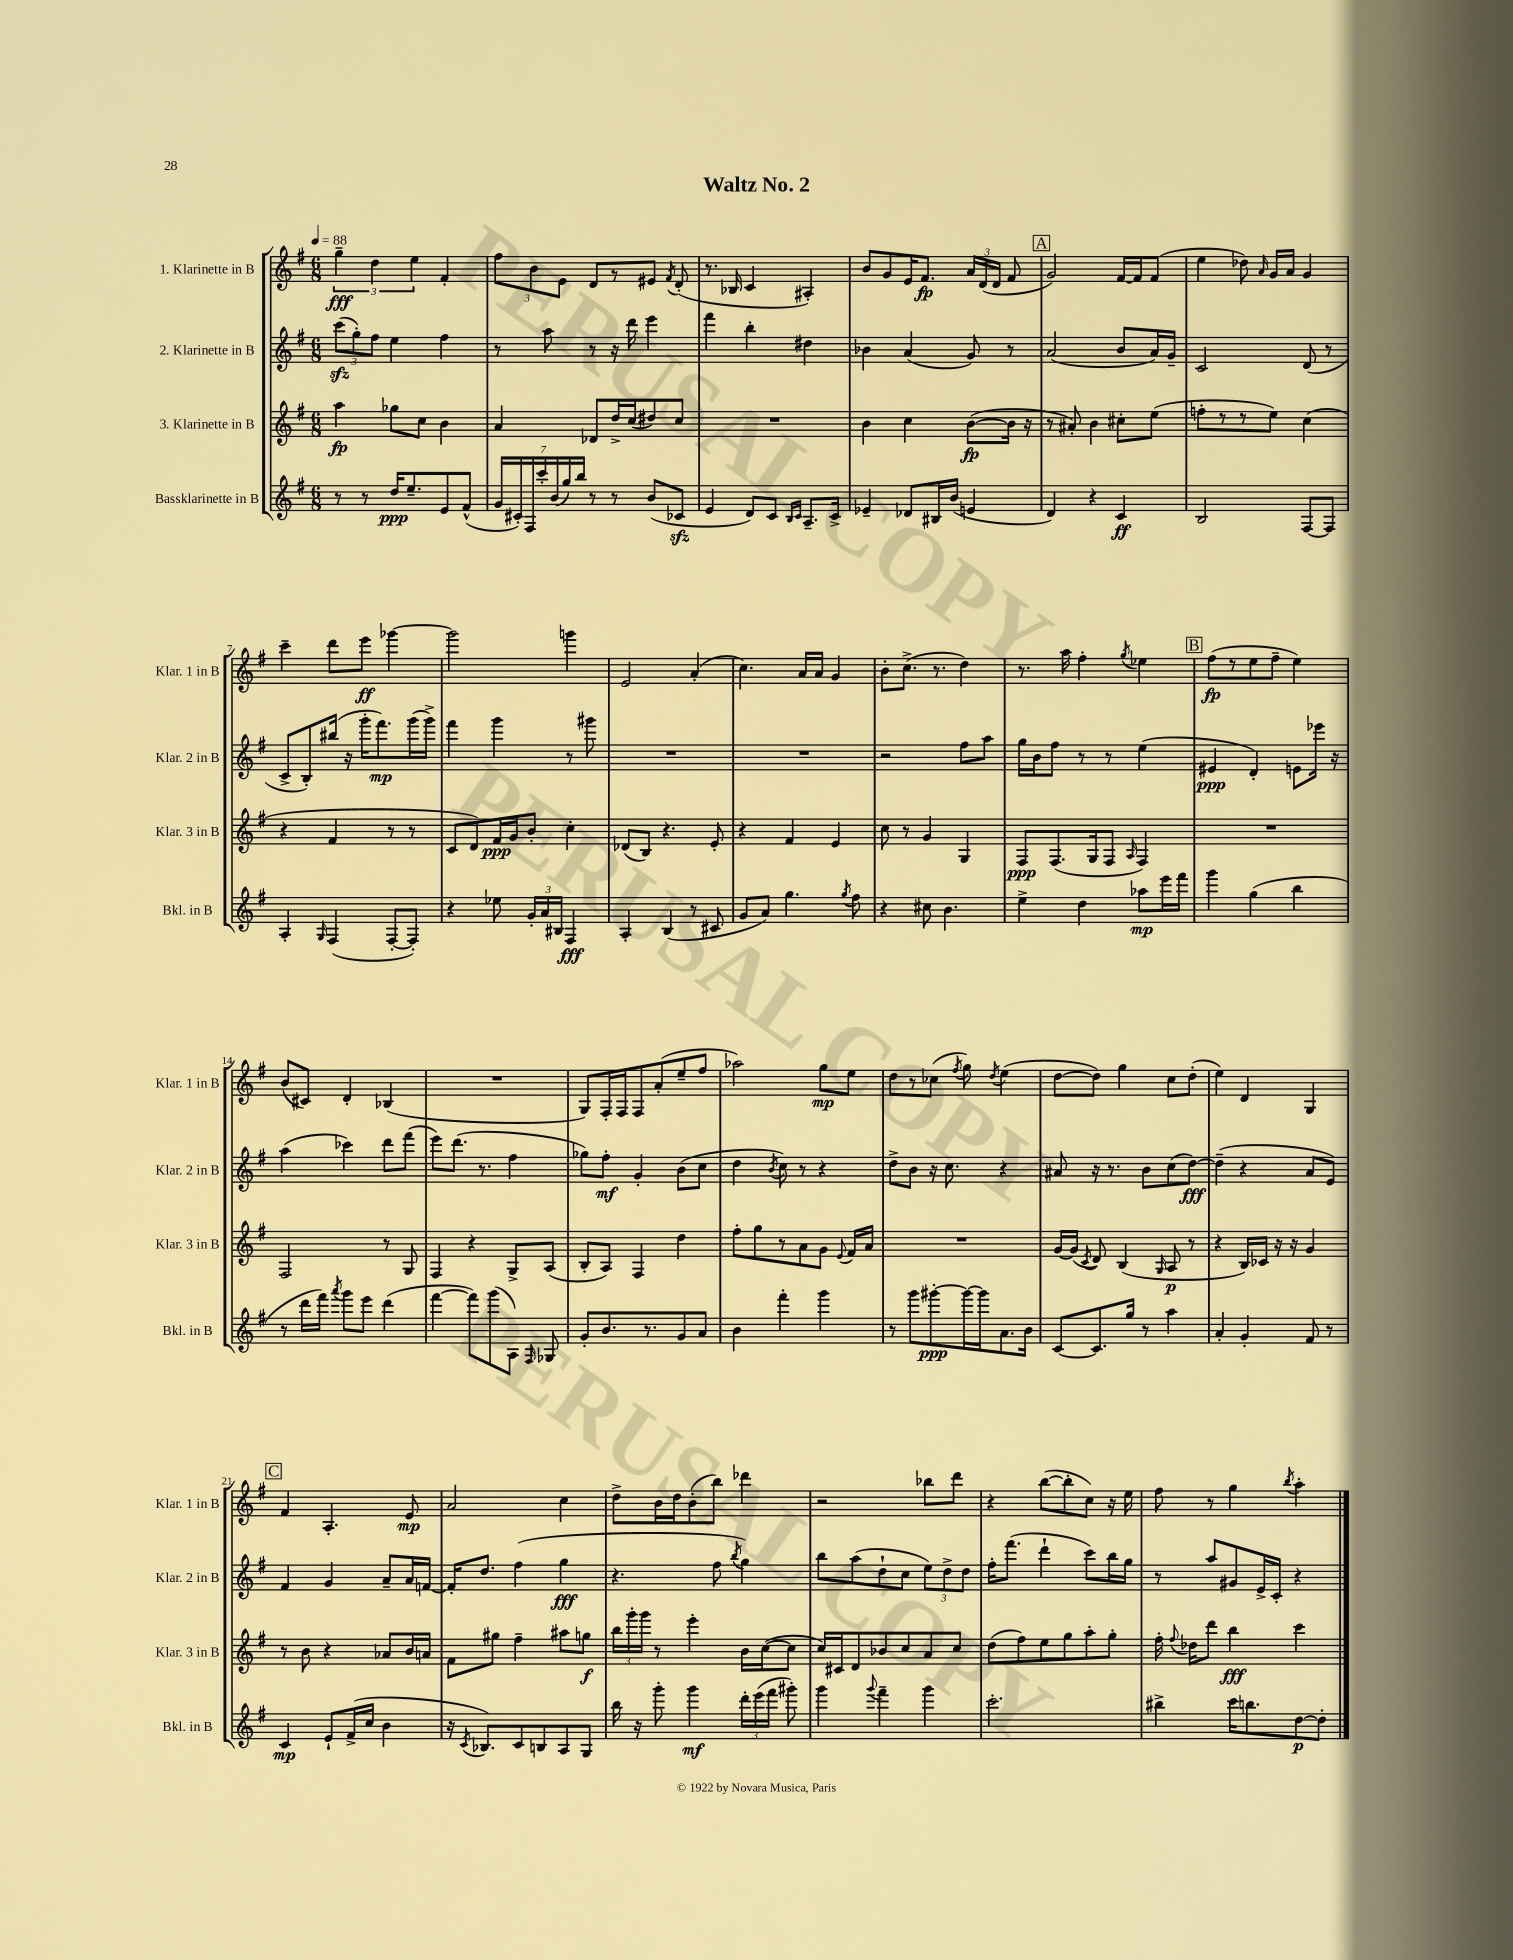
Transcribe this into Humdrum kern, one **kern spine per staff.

**kern	**dynam	**kern	**dynam	**kern	**dynam	**kern	**dynam
*part4	*part4	*part3	*part3	*part2	*part2	*part1	*part1
*staff4	*staff4	*staff3	*staff3	*staff2	*staff2	*staff1	*staff1
*I"Bassklarinette in B	*	*I"3. Klarinette in B	*	*I"2. Klarinette in B	*	*I"1. Klarinette in B	*
*I'Bkl. in B	*	*I'Klar. 3 in B	*	*I'Klar. 2 in B	*	*I'Klar. 1 in B	*
*clefG2	*	*clefG2	*	*clefG2	*	*clefG2	*
*k[f#]	*	*k[f#]	*	*k[f#]	*	*k[f#]	*
*M6/8	*	*M6/8	*	*M6/8	*	*M6/8	*
*MM88	*	*MM88	*	*MM88	*	*MM88	*
=1	=1	=1	=1	=1	=1	=1	=1
8r	.	4aa\	fp	(12ccczz\L	.	6gg~\	fff
.	.	.	.	12gg'\)	.	.	.
8r	.	.	.	.	.	.	.
.	.	.	.	12ff#\J	.	6dd\	.
16dd/KL	ppp	8gg-X\L	.	4ee\	.	.	.
8.ee~/	.	.	.	.	.	.	.
.	.	.	.	.	.	6ee\	.
.	.	8cc\J	.	.	.	.	.
8e/	.	4b\	.	4ff#\	.	4f#'/	.
(8f#^^/J	.	.	.	.	.	.	.
=2	=2	=2	=2	=2	=2	=2	=2
28g/LL	.	4a/	.	8r	.	12ff#\L	.
28c#X'/)	.	.	.	.	.	.	.
28F#/	.	.	.	.	.	.	.
.	.	.	.	.	.	12b\	.
28ccc'/	.	.	.	.	.	.	.
.	.	.	.	8aa\	.	.	.
(28b/	.	.	.	.	.	.	.
.	.	.	.	.	.	12e\J	.
28gg/)	.	.	.	.	.	.	.
28bb/JJ	.	.	.	.	.	.	.
8r	.	8d-X/L	.	8r	.	8d/L	.
8r	.	16dd^/L	.	16r	.	8r	.
.	.	(16cc/J	.	16ddd\	.	.	.
(8b/L	.	8dd#X/)	.	4eee\	.	8e#X/J	.
.	.	.	.	.	.	8qf#/	.
8c-Xzz/J	.	8cc/J	.	.	.	(8d'/	.
=3	=3	=3	=3	=3	=3	=3	=3
4e/	.	2.r	.	4fff#\	.	8.r	.
.	.	.	.	.	.	16B-X/	.
8d/L)	.	.	.	4bb'\	.	4c/	.
8c/J	.	.	.	.	.	.	.
16qqB/LL	.	.	.	.	.	.	.
16qqc/JJ	.	.	.	.	.	.	.
8.A~/L	.	.	.	4dd#X\	.	4A#X'/)	.
16c^/Jk	.	.	.	.	.	.	.
=4	=4	=4	=4	=4	=4	=4	=4
4e-X~/	.	4b\	.	4b-X\	.	8b/L	.
.	.	.	.	.	.	8g/	.
8d-X/L	.	4cc\	.	(4a/	.	16e/K	.
.	.	.	.	.	.	8.f#/J	fp
16B#X/L	.	.	.	.	.	.	.
(16b/JJ	.	.	.	.	.	.	.
4en/	.	([8b\L	fp	8g/)	.	24a/LL	.
.	.	.	.	.	.	(24d/	.
.	.	.	.	.	.	24d/JJ	.
.	.	16b\Jk]	.	8r	.	8f#/	.
.	.	16r	.	.	.	.	.
!!LO:REH:place=s1:t=A
=5	=5	=5	=5	=5	=5	=5	=5
4d/)	.	8r	.	(2a/	.	2g/)	.
.	.	8a#X'/)	.	.	.	.	.
4r	.	4b\	.	.	.	.	.
4c/	ff	8cc#X'\L	.	8b/L	.	[16f#/LL	.
.	.	.	.	.	.	16f#/J]	.
.	.	(8ee\J	.	16a/L)	.	(8f#/J	.
.	.	.	.	16g~/JJ	.	.	.
=6	=6	=6	=6	=6	=6	=6	=6
2B/	.	8ffn'\L	.	2c/	.	4ee\	.
.	.	8r	.	.	.	.	.
.	.	8r	.	.	.	8dd-X\)	.
.	.	.	.	.	.	16qqa/	.
.	.	8ee\J)	.	.	.	16g/LL	.
.	.	.	.	.	.	16a/JJ	.
[8F#/L	.	(4cc\	.	(8d/	.	4g/	.
8F#/J]	.	.	.	8r	.	.	.
!!LO:LB:g=z
=7	=7	=7	=7	=7	=7	=7	=7
4A'/	.	4r	.	8c^/L	.	4ccc~\	.
.	.	.	.	8B'/)	.	.	.
16qqG/	.	.	.	.	.	.	.
(4F#/	.	4f#/	.	(16bb#X/Jk	.	8ddd\L	.
.	.	.	.	16r	.	.	.
.	.	.	.	16ggg'\KL	.	8eee\J	ff
.	.	.	.	8.fff#\)	mp	.	.
[8F#'/L	.	8r	.	.	.	[4ggg-X\	.
8F#'/J])	.	8r	.	(16ggg\L	.	.	.
.	.	.	.	16ggg^\JJ)	.	.	.
=8	=8	=8	=8	=8	=8	=8	=8
4r	.	8c/L	.	4fff#\	.	2ggg-\]	.
.	.	8d/)	.	.	.	.	.
8ee-X\	.	16f#/L	ppp	4ggg\	.	.	.
.	.	16g/J	.	.	.	.	.
24g'/LL	.	8b'/J	.	.	.	.	.
24a/	.	.	.	.	.	.	.
24B#X/JJ	.	.	.	.	.	.	.
4F#/	fff	4cc'\	.	8r	.	4gggn\	.
.	.	.	.	8ggg#X\	.	.	.
=9	=9	=9	=9	=9	=9	=9	=9
4A'/	.	(8d-X/L	.	2.r	.	2e/	.
.	.	8B/J)	.	.	.	.	.
(4B/	.	4.r	.	.	.	.	.
8r	.	.	.	.	.	(4a'/	.
8c#X/	.	8e'/	.	.	.	.	.
=10	=10	=10	=10	=10	=10	=10	=10
8g/L	.	4r	.	2.r	.	4.cc\)	.
8a/J)	.	.	.	.	.	.	.
4.gg\	.	4f#/	.	.	.	.	.
.	.	.	.	.	.	16a/LL	.
.	.	.	.	.	.	16a/JJ	.
.	.	4e/	.	.	.	4g/	.
8qgg/	.	.	.	.	.	.	.
8ff#\	.	.	.	.	.	.	.
=11	=11	=11	=11	=11	=11	=11	=11
4r	.	8cc\	.	2r	.	8b'\L	.
.	.	8r	.	.	.	(8.cc^\J	.
8cc#X\	.	4g/	.	.	.	.	.
.	.	.	.	.	.	8.r	.
4.b\	.	.	.	.	.	.	.
.	.	4G/	.	8ff#\L	.	4dd\)	.
.	.	.	.	8aa\J	.	.	.
=12	=12	=12	=12	=12	=12	=12	=12
4ee^\	.	8F#/L	ppp	16gg\LL	.	8.r	.
.	.	.	.	16b\J	.	.	.
.	.	(8.F#/	.	8ff#\J	.	.	.
.	.	.	.	.	.	16aa\	.
4dd\	.	.	.	8r	.	4ff#'\	.
.	.	16G/k	.	.	.	.	.
.	.	8F#/J	.	8r	.	.	.
.	.	16qqA/	.	.	.	8qgg/	.
8aa-X\L	mp	4F#/)	.	(4ee\	.	4ee-X\	.
16eee\L	.	.	.	.	.	.	.
16fff#\JJ	.	.	.	.	.	.	.
!!LO:REH:place=s1:t=B
=13	=13	=13	=13	=13	=13	=13	=13
4ggg\	.	2.r	.	4e#X/	ppp	(8ff#\L	fp
.	.	.	.	.	.	8r	.
(4gg\	.	.	.	4d'/)	.	8ee\	.
.	.	.	.	.	.	8ff#~\J	.
4bb\	.	.	.	8en\L	.	4ee\)	.
.	.	.	.	16eee-X\Jk	.	.	.
.	.	.	.	16r	.	.	.
!!LO:LB:g=z
=14	=14	=14	=14	=14	=14	=14	=14
8r	.	2F#/	.	(4aa\	.	(8b/L	.
16ddd\LL	.	.	.	.	.	8c#X/J)	.
16fff#\JJ)	.	.	.	.	.	.	.
8qaaa/	.	.	.	.	.	.	.
8ggg\L	.	.	.	4ccc-X\)	.	4d'/	.
8eee\J	.	.	.	.	.	.	.
(4ddd\	.	8r	.	8ddd\L	.	(4B-X/	.
.	.	8G/	.	(8fff#\J	.	.	.
=15	=15	=15	=15	=15	=15	=15	=15
[4fff#\	.	4F#/	.	8eee\L)	.	2.r	.
.	.	.	.	(8.ddd\J	.	.	.
8fff#\L])	.	4r	.	.	.	.	.
.	.	.	.	8.r	.	.	.
(8ggg\	.	.	.	.	.	.	.
8A\J)	.	8G^/L	.	4ff#\	.	.	.
16qqF#/	.	.	.	.	.	.	.
8G-X/	.	(8A/J	.	.	.	.	.
=16	=16	=16	=16	=16	=16	=16	=16
8g'/L	.	8B'/L	.	8gg-X\L)	.	8G/L)	.
8.b/	.	8A/J)	.	8ff#'\J	mf	16F#'/L	.
.	.	.	.	.	.	16F#/J	.
.	.	4F#/	.	4g'/	.	8F#/	.
8.r	.	.	.	.	.	.	.
.	.	.	.	.	.	(8a'/	.
8g/	.	4dd\	.	(8b\L	.	8ee~/	.
8a/J	.	.	.	8cc\J	.	8ff#/J	.
=17	=17	=17	=17	=17	=17	=17	=17
4b\	.	8ff#'\L	.	4dd\	.	2aa-X\)	.
.	.	8gg\	.	.	.	.	.
.	.	.	.	8qb/	.	.	.
4fff#'\	.	8r	.	8cc\)	.	.	.
.	.	8a\	.	8r	.	.	.
4ggg\	.	8g\J	.	4r	.	8gg\L	mp
.	.	8qqe/	.	.	.	.	.
.	.	16f#/LL	.	.	.	8ee\J	.
.	.	16a/JJ	.	.	.	.	.
=18	=18	=18	=18	=18	=18	=18	=18
8r	.	2.r	.	8dd^\L	.	8dd\L	.
8ggg\L	.	.	.	8b\J	.	8r	.
[8ggg#X'\	ppp	.	.	16r	.	(8cc-X\J	.
.	.	.	.	8.cc\	.	.	.
.	.	.	.	.	.	8qff#/	.
16ggg#\L_	.	.	.	.	.	8gg\)	.
16ggg#\J]	.	.	.	.	.	.	.
.	.	.	.	.	.	8qdd/	.
8.a\	.	.	.	4r	.	(4ee\	.
16b\Jk	.	.	.	.	.	.	.
=19	=19	=19	=19	=19	=19	=19	=19
[8c/L	.	[16g/LL	.	8a#X/	.	[8dd\L	.
.	.	(16g/JJ]	.	.	.	.	.
.	.	8qc/	.	.	.	.	.
8.c/]	.	8d/)	.	16r	.	8dd\J])	.
.	.	.	.	8.r	.	.	.
.	.	(4B/	.	.	.	4gg\	.
16gg/Jk	.	.	.	.	.	.	.
8r	.	.	.	8b\L	.	.	.
.	.	16qqG/	.	.	.	.	.
4aa\	.	8A/	p	(8cc\	.	8cc\L	.
.	.	8r	.	[8dd\J)	fff	(8dd'\J	.
=20	=20	=20	=20	=20	=20	=20	=20
4a'/	.	4r	.	(4dd~\]	.	4ee\)	.
4g'/	.	16B/LL)	.	4r	.	4d/	.
.	.	16c-X/JJ	.	.	.	.	.
.	.	16r	.	.	.	.	.
.	.	16r	.	.	.	.	.
8f#/	.	4g/	.	8a/L	.	4G/	.
8r	.	.	.	8e/J)	.	.	.
!!LO:LB:g=z
!!LO:REH:place=s1:t=C
=21	=21	=21	=21	=21	=21	=21	=21
4c/	mp	8r	.	4f#/	.	4f#/	.
.	.	8b\	.	.	.	.	.
8e`/L	.	4r	.	4g/	.	4.A'/	.
(16f#^/L	.	.	.	.	.	.	.
16cc/JJ	.	.	.	.	.	.	.
4b\	.	8a-X/L	.	8a~/L	.	.	.
.	.	16b/L	.	16a/L	.	8e/	mp
.	.	16an/JJ	.	[16fn/JJ	.	.	.
=22	=22	=22	=22	=22	=22	=22	=22
16r	.	8f#\L	.	16f'/KL]	.	2a/	.
8qc/	.	.	.	.	.	.	.
8.B-X/L)	.	.	.	8.dd/J	.	.	.
.	.	8gg#X\J	.	.	.	.	.
8c/	.	4ff#~\	.	(4ff#\	.	.	.
8Bn/	.	.	.	.	.	.	.
8A/	.	8aa#X\L	.	4gg\	fff	4cc\	.
8G/J	.	8ggn\J	f	.	.	.	.
=23	=23	=23	=23	=23	=23	=23	=23
16bb\	.	24bb\LL	.	4.r	.	8dd^\L	.
.	.	24ggg'\	.	.	.	.	.
16r	.	.	.	.	.	.	.
.	.	24ggg\JJ	.	.	.	.	.
8ggg'\	.	8r	.	.	.	16b\L	.
.	.	.	.	.	.	16dd\J	.
4ggg\	mf	4eee'\	.	.	.	(8b'\	.
.	.	.	.	8ff#\	.	8bb\J)	.
.	.	.	.	8qbb/	.	.	.
24ddd'\LL	.	16b\LL	.	4gg\)	.	4ddd-X\	.
(24eee\	.	.	.	.	.	.	.
.	.	([16cc\J	.	.	.	.	.
24fff#\JJ	.	.	.	.	.	.	.
8ggg#X'\)	.	8cc\J]	.	.	.	.	.
=24	=24	=24	=24	=24	=24	=24	=24
4ggg\	.	16cc/LL)	.	8bb\L	.	2r	.
.	.	16c#X/J	.	.	.	.	.
.	.	8d/	.	(8aa\	.	.	.
8qqggg/	.	.	.	.	.	.	.
4fff#~\	.	8b-X/	.	8dd`\	.	.	.
.	.	8cc/	.	8cc\J	.	.	.
4ggg\	.	8a/	.	12ee\L)	.	8bb-X\L	.
.	.	.	.	12dd^\	.	.	.
.	.	8cc/J	.	.	.	8ddd\J	.
.	.	.	.	12dd\J	.	.	.
=25	=25	=25	=25	=25	=25	=25	=25
2.ccc'\	.	(8dd\L	.	16ff#'\KL	.	4r	.
.	.	.	.	(8.fff#\J	.	.	.
.	.	8ff#\)	.	.	.	.	.
.	.	8ee\	.	4ddd`\	.	([8bb\L	.
.	.	8gg\	.	.	.	8bb'\]	.
.	.	8aa'\	.	8ccc\L)	.	8cc\J)	.
.	.	8gg'\J	.	16bb\L	.	16r	.
.	.	.	.	16gg\JJ	.	16ee\	.
=26	=26	=26	=26	=26	=26	=26	=26
4bb#X^\	.	16ff#'\	.	8r	.	8ff#\	.
.	.	8qqff#/	.	.	.	.	.
.	.	16dd-X\KL	.	.	.	.	.
.	.	8ddd\J	.	8aa/L	.	8r	.
16ccc\KL	.	4bb\	fff	8g#X/	.	4gg\	.
8.bbn\	.	.	.	.	.	.	.
.	.	.	.	16e^/L	.	.	.
.	.	.	.	16c'/JJ	.	.	.
.	.	.	.	.	.	8qbb/	.
[8dd\	p	4ccc\	.	4r	.	4aa'\	.
8dd'\J]	.	.	.	.	.	.	.
==	==	==	==	==	==	==	==
*-	*-	*-	*-	*-	*-	*-	*-
